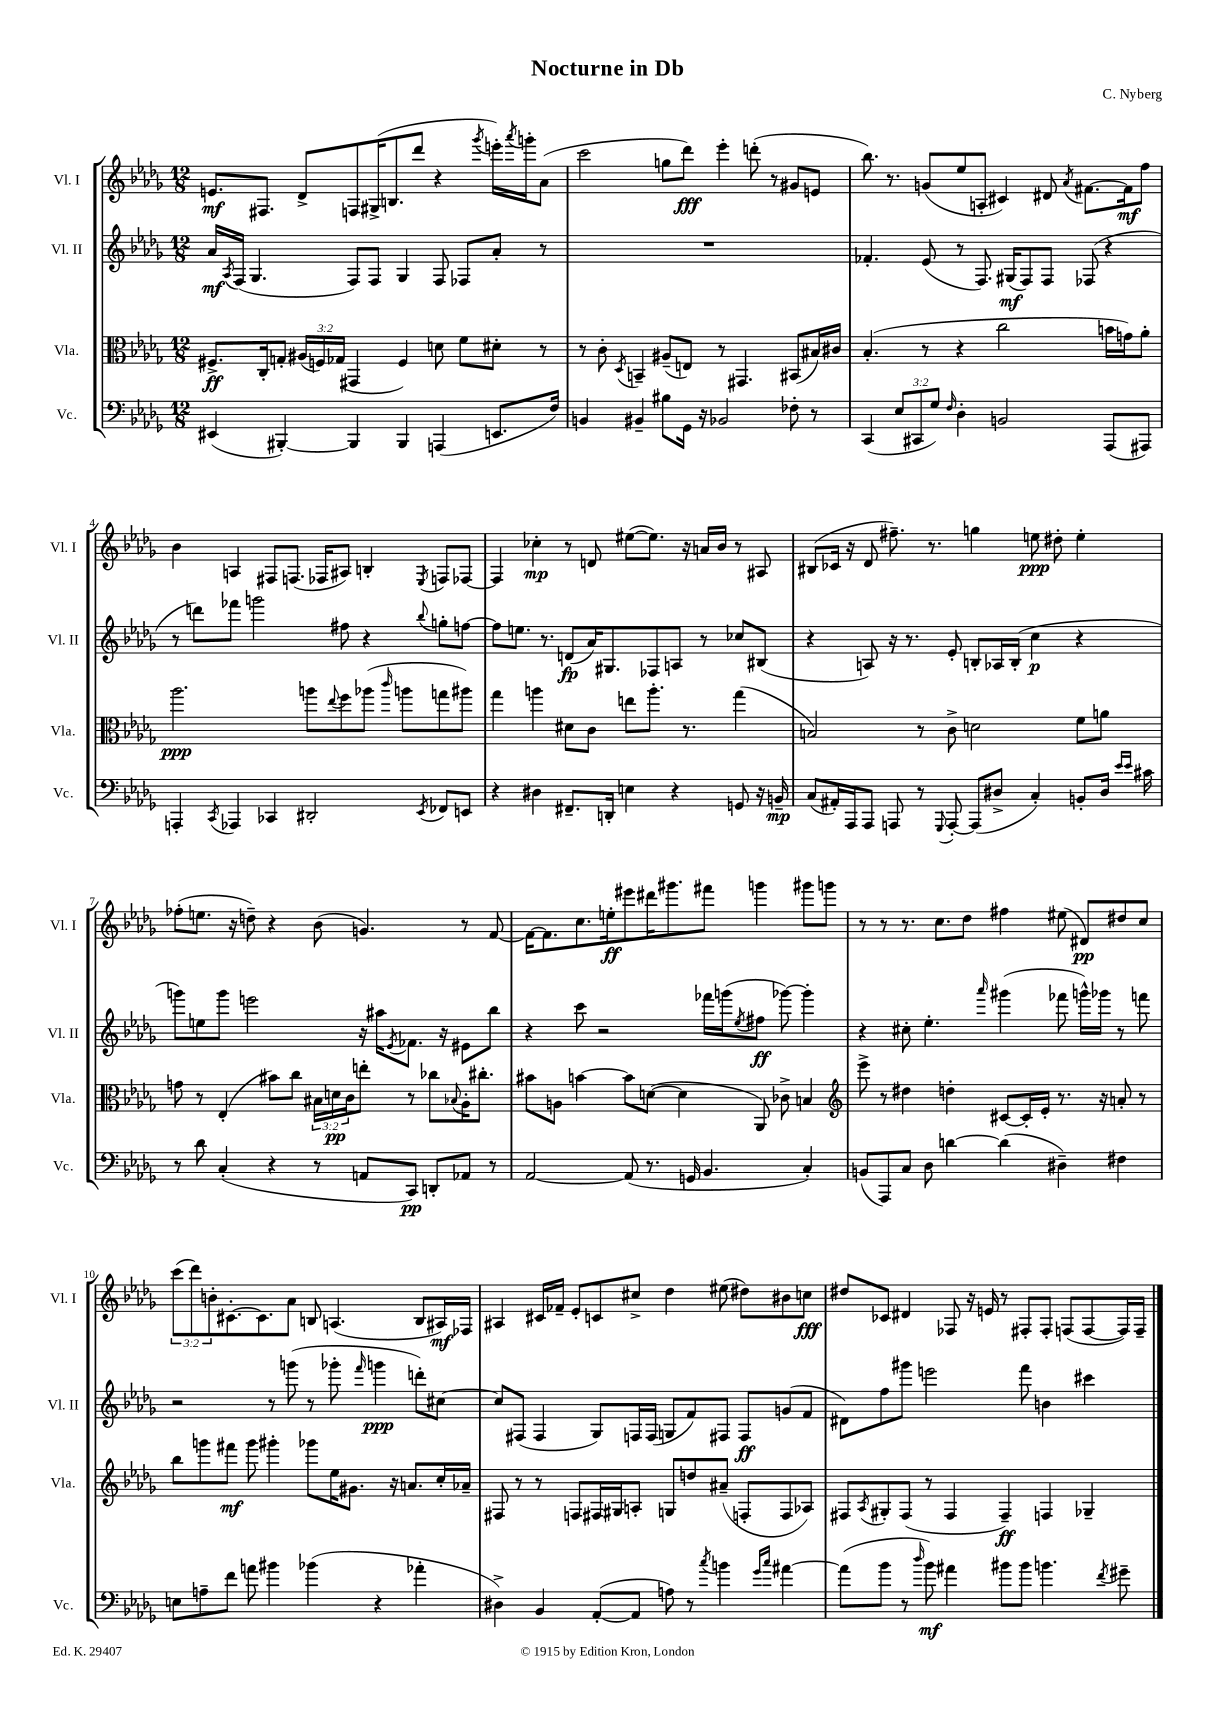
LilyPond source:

\header { title = "Nocturne in Db" composer = "C. Nyberg" }
<<
\new StaffGroup <<
\new Staff = "s0" \with { instrumentName = "Vl. I" shortInstrumentName = "Vl. I" } {
    \clef treble \key des \major \numericTimeSignature \time 12/8 \override Staff.TupletNumber.text = #tuplet-number::calc-fraction-text
    e'8.\mf fis8. des'8-> f8 gis16->( b8. des'''8 r4 \acciaccatura { ges'''8 } e'''16-.) \acciaccatura { aes'''8 } g'''16-. aes'8( |
    c'''2 g''8 des'''8\fff) ees'''4-. d'''8-.( r8 gis'8 e'8 |
    bes''8.) r8. g'8( ees''8 a8-. cis'4) dis'8 \acciaccatura { aes'8 } fis'8.~ fis'16\mf f''8 |
    bes'4 a4 fis8 f8.( fes16 ais8) b4-. \acciaccatura { ees8 } f8 fes8~ |
    fes4 ces''4-.\mp r8 d'8 eis''8~( eis''8.) r16 a'16 bes'16 r8 ais8 |
    bis8( ces'16 r16 des'8 fis''8.--) r8. g''4 e''8\ppp dis''8-. e''4-. |
    fes''8-.( e''8. r16 d''8--) r4 bes'8( g'4.) r8 f'8~ |
    f'16~ f'8. c''8. e''16-.\ff eis'''8 dis'''16 gis'''8. fis'''8 g'''4 gis'''8 g'''8 |
    r8 r8 r8. c''8. des''8 fis''4 eis''8( dis'8\pp) dis''8 c''8 |
    \tuplet 3/2 { c'''8( des'''8) b'8-. } cis'8.~-. cis'8. aes'8 b8 a4.( b8 ais16\mf) fes16 |
    ais4 cis'16 fes'16-- ees'8-. c'8 cis''8-> des''4 eis''8( dis''8) bis'8 c''8\fff |
    dis''8 ces'8 dis'4 fes8 r16 e'16 r8 fis8-. fis8-. f8( f8~ f16) f16-- \bar "|." |
}
\new Staff = "s1" \with { instrumentName = "Vl. II" shortInstrumentName = "Vl. II" } {
    \clef treble \key des \major \numericTimeSignature \time 12/8
    aes'16\mf \acciaccatura { aes8 } f16( ges4. f8) f8 ges4 f8 fes8 aes'8-. r8 |
    R1. |
    fes'4.-. ees'8( r8 f8.) gis16\mf( f8) f8 fes8( r4 |
    r8 d'''8) fes'''8 g'''2 fis''8 r4 \appoggiatura { bes''8 } g''8-. f''8~ |
    f''8 e''8. r8. d'8\fp( aes'16) gis8. fes8 a8 r8 ces''8 bis8( |
    r4 a8) r16 r8. ees'8-. b8-. aes16 b16-.( c''4\p r4 |
    g'''8) e''8 g'''8 e'''2 r16 ais''16 \acciaccatura { ees'8 } fes'8. r16 eis'8 bes''8 |
    r4 c'''8 r2 fes'''16 g'''16( \acciaccatura { ees''8 } fis''8\ff ges'''8~) ges'''4-. |
    r4 cis''8-. ees''4.-. \grace { aes'''16 } gis'''4( fes'''8 g'''16-^) ges'''16 r8 f'''8 |
    r2 r8 g'''8( r8 ges'''8-. \grace { f'''16 } g'''4\ppp d'''8-.) cis''8~ |
    cis''8 fis8( fis4 ges8) f16 f16( g8 f'8) fis8 fis8\ff g'8( f'8 |
    dis'8) f''8 gis'''8 e'''2 f'''8 b'4 cis'''4 \bar "|." |
}
\new Staff = "s2" \with { instrumentName = "Vla." shortInstrumentName = "Vla." } {
    \clef alto \key des \major \numericTimeSignature \time 12/8 \override Staff.TupletNumber.text = #tuplet-number::calc-fraction-text
    fis8.->\ff c16-. g8-. \tuplet 3/2 { ais16( f16) ges16( } gis,4 f4) d'8 f'8 dis'8-. r8 |
    r8 c'8-. \acciaccatura { des8 } b,4-- ais8--( e8) r8 gis,4. bis,8( bis16) cis'16 |
    bes4.-.( r8 r4 c''2 b'16 g'16) aes'8-. |
    aes''2.\ppp a''8 \appoggiatura { ees''8 } f''8 aes''8( \grace { c'''16 } a''8 g''8 ais''8) |
    ges''4 a''4 dis'8 c'8 e''8 a''8.-. r8. ges''4( |
    b2) r8 c'8-> d'2 f'8 a'8 |
    g'8 r8 ees4-.( bis'8) c''8 \tuplet 3/2 { bis16 d'16\pp c'16 } e''8-. r8 ces''8 \appoggiatura { bes8 } aes16-. cis''8.-. |
    bis'8 a8 b'4~ b'8 d'8~( d'4 aes,8) ces'8-> b4 |
    \clef treble ees'''8-> r8 dis''4 d''4-. cis'8~ cis'16-. ees'16-. r8. r16 a'8-. r8 |
    bes''8 g'''8 fis'''8\mf g'''8 gis'''4-. ges'''8 ees''16 gis'8. r16 a'8. c''16-. aes'16-- |
    fis8 r8 r8 f8 fis16 gis16 a8-. g8 d''8 ais'8--( f8-. f8 aes8) |
    fis8 \acciaccatura { aes8 } gis8-. fis8( r8 fis4 fis4--\ff) f4 ges4-- \bar "|." |
}
\new Staff = "s3" \with { instrumentName = "Vc." shortInstrumentName = "Vc." } {
    \clef bass \key des \major \numericTimeSignature \time 12/8 \override Staff.TupletNumber.text = #tuplet-number::calc-fraction-text
    eis,4( bis,,4~-.) bis,,4 bis,,4 a,,4( e,8. f16) |
    b,4 bis,4-- bis8 ges,16 r16 bes,2 fes8-. r8 |
    c,4( \tuplet 3/2 { ees8 cis,8 ges8) } \grace { f16 } des4-. b,2 aes,,8( ais,,8) |
    a,,4-. \acciaccatura { c,8 } aes,,4 ces,4 dis,2-. \acciaccatura { ees,8 } fes,8 e,8 |
    r4 dis4 fis,8.-- d,16-. e4 r4 g,8 r16 b,16--\mp |
    c8( ais,16-.) aes,,16 aes,,8 a,,8 r8 \appoggiatura { ges,,8 } a,,8~-. a,,8( dis8-> c4-.) b,8-. dis16 \grace { ees'16 ees'16 } cis'16 |
    r8 des'8 c4-.( r4 r8 a,8 c,8\pp) d,8-. aes,8 r8 |
    aes,2~ aes,8( r8. g,16 bes,4. c4-.) |
    b,8( aes,,8) c8 des8 d'4~ d'4( dis4--) fis4 |
    e8 a8-- f'8 a'8 bis'4 bes'4( r4 aes'4-. |
    dis4->) bes,4 aes,8~-.( aes,8 a8) r8 \acciaccatura { c''8 } b'4 \grace { ges'16 c''16 } ais'4~ |
    ais'8( bes'8 r8 \grace { des''16 } bes'8\mf) ais'4 bis'8 bis'8 b'4. \acciaccatura { f'8 } gis'8-- \bar "|." |
}
>>
>>
